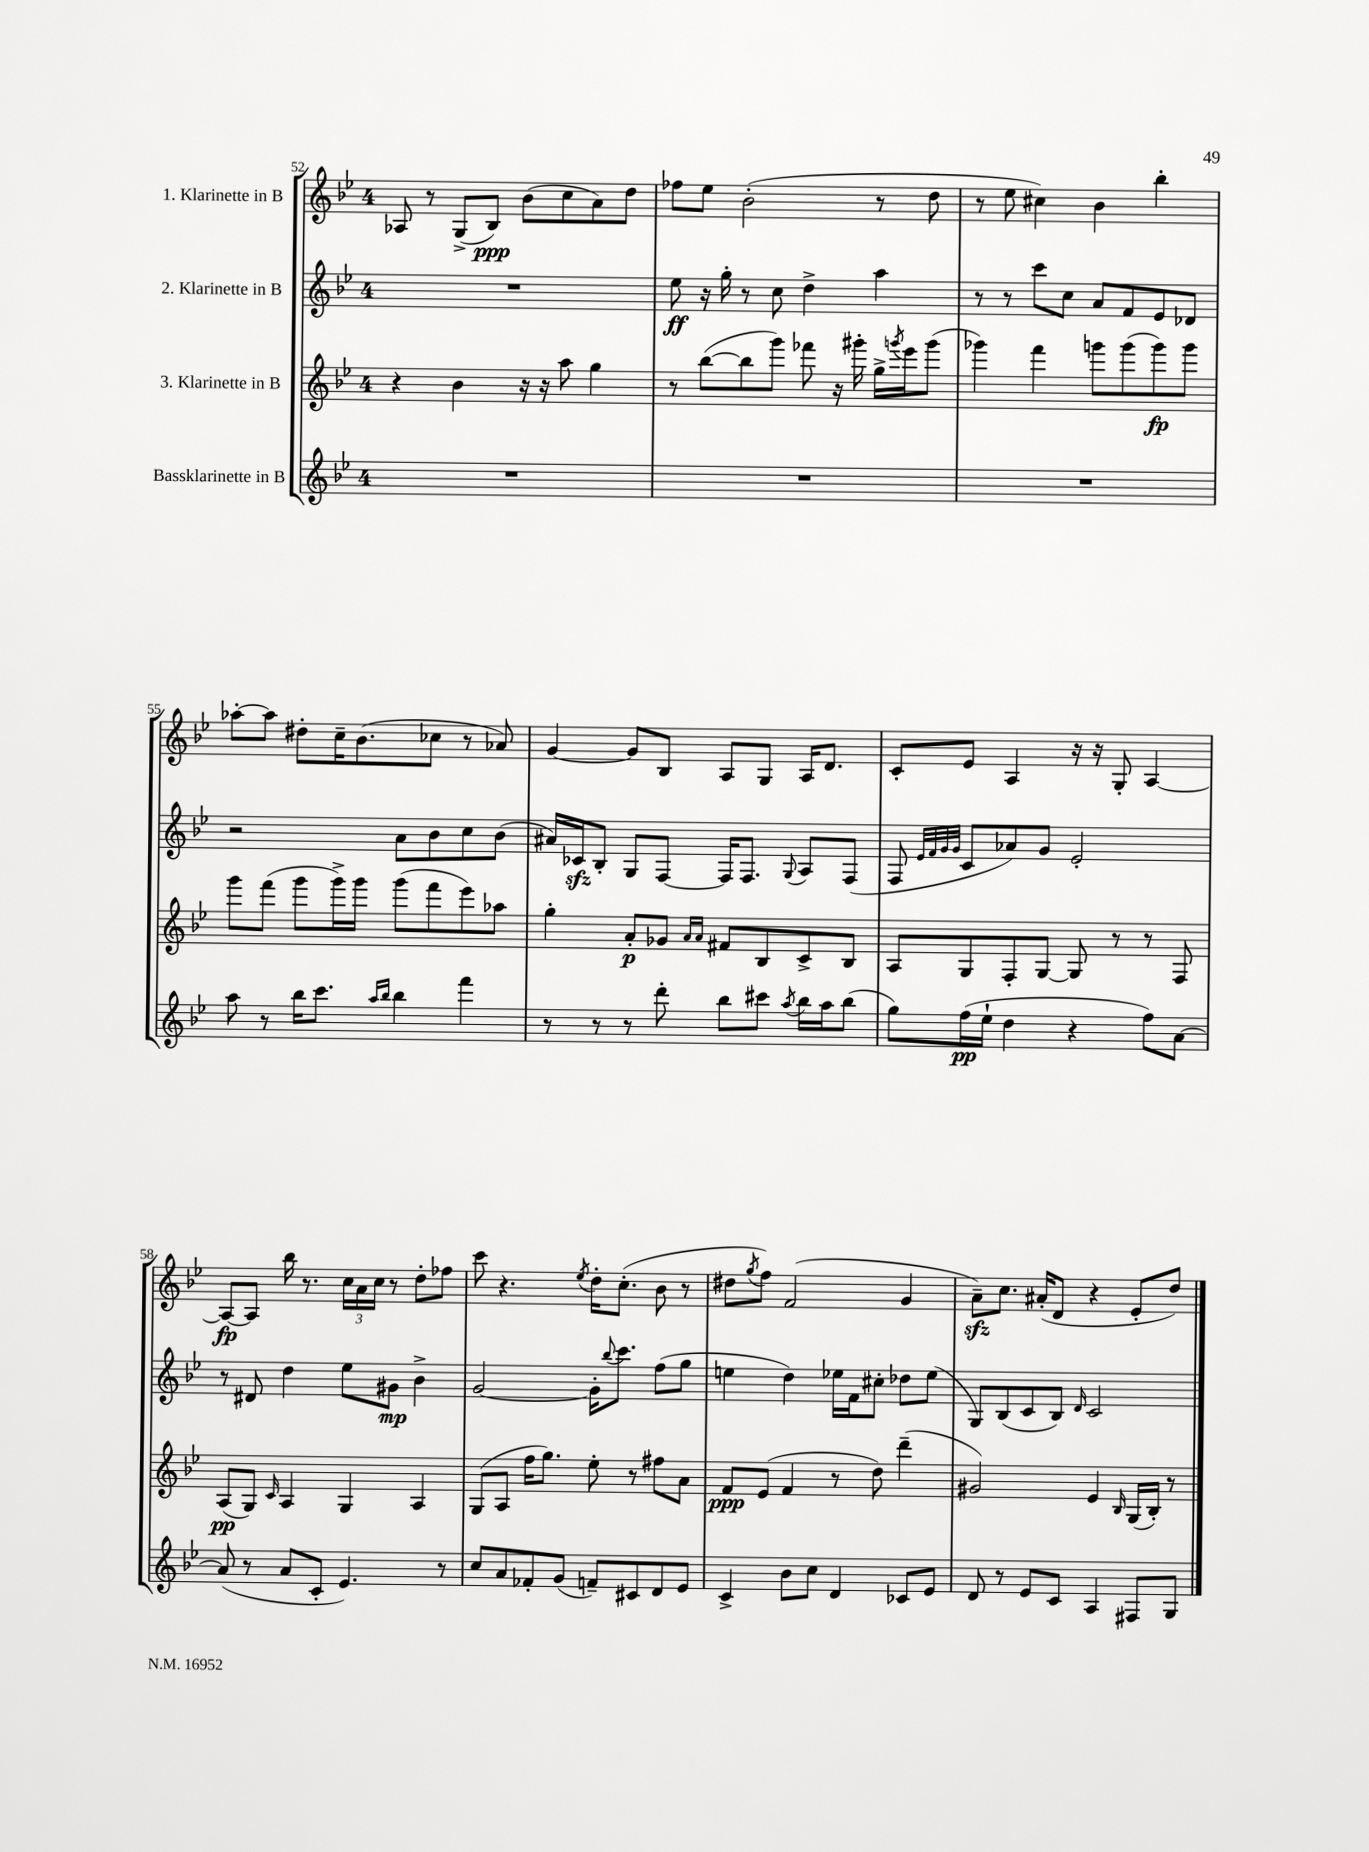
<<
\new StaffGroup <<
\new Staff = "s0" \with { instrumentName = "1. Klarinette in B" } {
    \clef treble \key bes \major \once \override Staff.TimeSignature.style = #'single-digit \time 4/4
    aes8 r8 g8->( bes8\ppp) bes'8( c''8 a'8) d''8 |
    fes''8 ees''8 bes'2-.( r8 d''8 |
    r8 ees''8 cis''4) bes'4 bes''4-. |
    aes''8~-. aes''8 dis''8-. c''16-- bes'8.( ces''8 r8 aes'8) |
    g'4~ g'8 bes8 a8 g8 a16 d'8. |
    c'8-. ees'8 a4 r16 r16 g8-. a4~ |
    a8~\fp a8 bes''16 r8. \tuplet 3/2 { c''16 a'16 c''16 } r8 d''8-. fes''8 |
    c'''8 r4. \acciaccatura { ees''8 } d''16-. c''8.-.( bes'8 r8 |
    dis''8 \acciaccatura { g''8 } f''8) f'2( g'4 |
    a'8--\sfz) c''8. ais'16-.( d'8 r4 ees'8-. d''8) \bar "|." |
}
\new Staff = "s1" \with { instrumentName = "2. Klarinette in B" } {
    \clef treble \key bes \major \once \override Staff.TimeSignature.style = #'single-digit \time 4/4
    R1 |
    ees''8\ff r16 g''16-. r8 c''8 d''4-> a''4 |
    r8 r8 c'''8 c''8 a'8 f'8 ees'8 des'8 |
    r2 a'8 bes'8 c''8 bes'8( |
    ais'16) ces'16\sfz bes8-. g8 f8~ f16 f8. \appoggiatura { g8 } a8 f8( |
    f8 \grace { ees'32 f'32 g'32 g'32 } c'8 aes'8) g'8 ees'2-. |
    r8 dis'8 d''4 ees''8 gis'8\mp bes'4-> |
    g'2~ g'16-. \appoggiatura { bes''8 } c'''8. f''8( g''8 |
    e''4 d''4) ees''16 f'16 cis''8-. des''8 ees''8( |
    g8) bes8( c'8 bes8) \grace { d'16 } c'2 \bar "|." |
}
\new Staff = "s2" \with { instrumentName = "3. Klarinette in B" } {
    \clef treble \key bes \major \once \override Staff.TimeSignature.style = #'single-digit \time 4/4
    r4 bes'4 r16 r16 a''8 g''4 |
    r8 bes''8~( bes''8 g'''8) fes'''8 r16 gis'''16-. g''16-> \acciaccatura { g'''8 } ees'''16 g'''8( |
    ges'''4) f'''4 g'''8 g'''8( g'''8\fp) g'''8 |
    g'''8 f'''8( g'''8 g'''16->) g'''16 g'''8( f'''8 ees'''8) aes''8 |
    g''4-. a'8-.\p ges'8 \grace { a'16 a'16 } fis'8 bes8 c'8-> bes8 |
    a8 g8 f8-. g8~ g8 r8 r8 f8 |
    a8\pp( g8) \grace { c'16 } a4 g4 a4 |
    g8( a8 f''16 g''8.) ees''8-. r8 fis''8 a'8 |
    f'8\ppp ees'8( f'4 r8 d''8) d'''4--( |
    gis'2) ees'4 \grace { bes16 } g16( bes16-.) r8 \bar "|." |
}
\new Staff = "s3" \with { instrumentName = "Bassklarinette in B" } {
    \clef treble \key bes \major \once \override Staff.TimeSignature.style = #'single-digit \time 4/4
    R1 |
    R1 |
    R1 |
    a''8 r8 bes''16 c'''8. \grace { a''16 bes''16 } bes''4 f'''4 |
    r8 r8 r8 d'''8-. bes''8 cis'''8 \acciaccatura { a''8 } bes''16 a''16 bes''8( |
    g''8) f''16\pp( ees''16-! d''4 r4 f''8) a'8~ |
    a'8( r8 a'8 c'8-. ees'4.) r8 |
    c''8 a'8 fes'8-. g'8( f'8--) cis'8 d'8 ees'8 |
    c'4-> bes'8 c''8 d'4 ces'8 ees'8 |
    d'8 r8 ees'8 c'8 a4 fis8 g8 \bar "|." |
}
>>
>>
\layout { \context { \Score currentBarNumber = #52 } }
